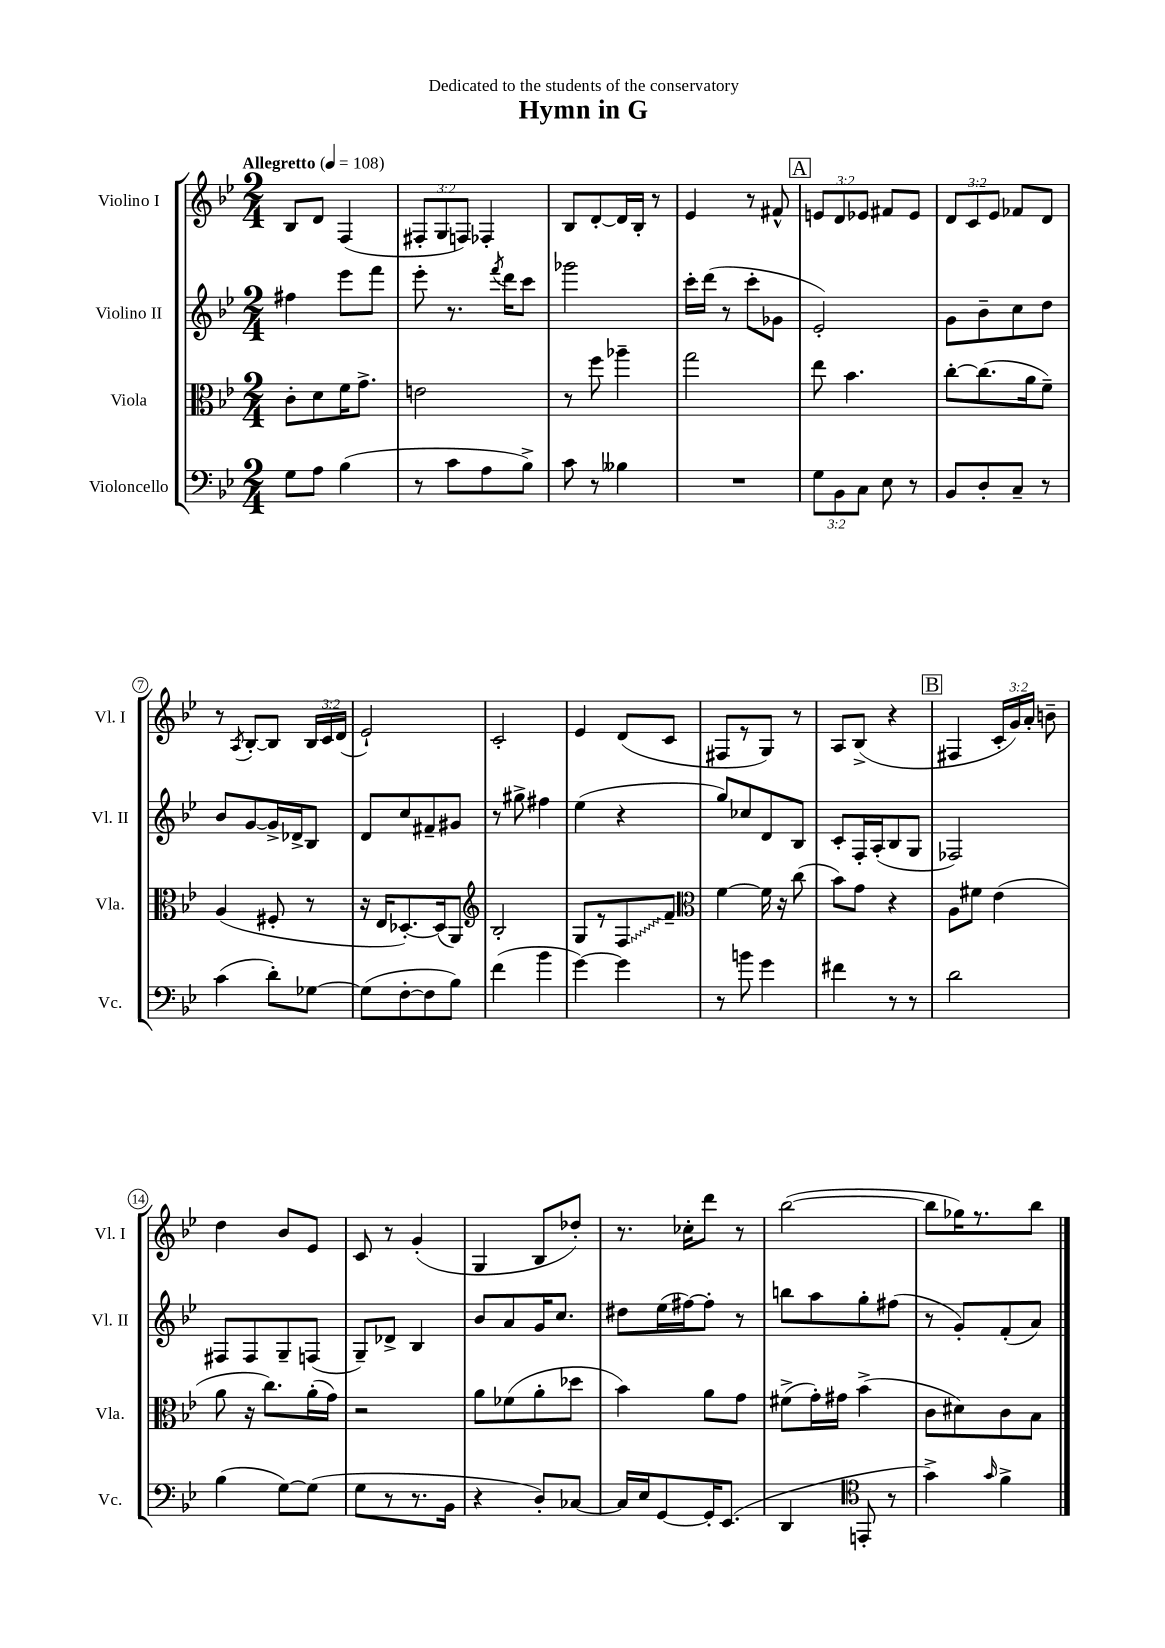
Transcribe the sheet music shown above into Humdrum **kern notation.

**kern	**kern	**kern	**kern
*staff4	*staff3	*staff2	*staff1
*clefF4	*clefC3	*clefG2	*clefG2
*k[b-e-]	*k[b-e-]	*k[b-e-]	*k[b-e-]
*M2/4	*M2/4	*M2/4	*M2/4
*MM108	*MM108	*MM108	*MM108
8G\L	8c'\L	4ff#\	8B-/L
8A\J	8d\	.	8d/J
(4B-\	16f\K	8eee-\L	(4F/
.	8.g^\J	.	.
.	.	8fff\J	.
=	=	=	=
8r	2e\	8eee-'\	12F#'/L
.	.	.	12G/
8c\L	.	8.r	.
.	.	.	12F/J)
8A\	.	.	4F-'/
.	.	8qfff/	.
.	.	16ddd\LK	.
8B-^\J)	.	8ccc\J	.
=	=	=	=
8c\	8r	2ggg-\	8B-/L
8r	8ff\	.	[8d'/
4B--\	4aa-~\	.	16d/]L
.	.	.	16B-'/JJ
.	.	.	8r
=	=	=	=
2r	2gg\	16ccc'\LL	4e-/
.	.	(16ddd\JJ	.
.	.	8r	.
.	.	8ccc'\L	8r
.	.	8g-\J	8f#^^/
=	=	=	=
12G\L	8ee-\	2e-'/)	12e/L
12BB-\	.	.	12d/
.	4.b-\	.	.
12C\J	.	.	12e-/J
8E-\	.	.	8f#/L
8r	.	.	8e-/J
=	=	=	=
8BB-/L	[8cc'\L	8g\L	12d/L
.	.	.	12c/
8D'/	(8.cc\]	8b-~\	.
.	.	.	12e-/J
8C~/J	.	8cc\	8f-/L
.	16a\k	.	.
8r	8f~\J)	8dd\J	8d/J
=	=	=	=
(4c\	(4A/	8b-/L	8r
.	.	.	8qA/
.	.	[8g/	[8B-'/L
8d'\L)	8F#'/	16g^/]L	8B-/]J
.	.	16d-^/J	.
[8G-\J	8r	8B-/J	24B-/LL
.	.	.	24c/
.	.	.	(24d/JJ
=	=	=	=
(8G-\]L	16r	8d/L	2e-`/)
.	16E-/LK	.	.
[8F'\	[8.D-'/)	8cc/	.
8F\]	.	8f#~/	.
.	(16D-/]k	.	.
8B-\J)	8AA/J)	8g#/J	.
=	=	=	=
*	*clefG2	*	*
(4f\	2B-'/	8r	2c'/
.	.	8gg#^\	.
4b-\	.	4ff#\	.
=	=	=	=
[4g\)	8G/L	(4ee-\	4e-/
.	8r	.	.
4g\]	8F/	4r	(8d/L
.	8f~/J	.	8c/J
=	=	=	=
*	*clefC3	*	*
8r	[4f\	8gg/L)	8F#/L
8b\	.	8cc-/	8r
4g\	16f\]	8d/	8G/J)
.	16r	.	.
.	(8cc\	8B-/J	8r
=	=	=	=
4f#\	8b-\L)	8c'/L	8A/L
.	8g\J	16F'/L	(8B-^/J
.	.	(16A'/J	.
8r	4r	8B-/	4r
8r	.	8G/J	.
=	=	=	=
2d\	8A\L	2F-/)	4F#/
.	8f#\J	.	.
.	(4e-\	.	24c'/LL
.	.	.	24g/)
.	.	.	24a'/JJ
.	.	.	8b~\
=	=	=	=
(4B-\	8a\	8F#/L	4dd\
.	16r	8F#/	.
.	8.cc\L)	.	.
[8G\L)	.	8G~/	8b-/L
(8G\]J	(16a'\L	(8F/J	8e-/J
.	16g\JJ)	.	.
=	=	=	=
8G\L	2r	8G~/L)	8c/
8r	.	8d-^/J	8r
8.r	.	4B-/	(4g'/
16BB-\Jk	.	.	.
=	=	=	=
4r	8a\L	8b-/L	4G/
.	(8f-\	8a/	.
8D'/L)	8a'\	16g/K	8B-/L
.	.	8.cc/J	.
[8C-/J	8dd-\J	.	8dd-'/J)
=	=	=	=
16C-/]LL	4b-\)	8dd#\L	8.r
16E-/J	.	.	.
[8GG/	.	(16ee-\L	.
.	.	[16ff#\J)	16cc-'\LK
16GG'/]K	8a\L	8ff#'\]J	8ddd\J
(8.EE-/J	.	.	.
.	8g\J	8r	8r
=	=	=	=
4DD/	(8f#^\L	8bb\L	([2bb-\
.	16g'\L)	8aa\	.
.	16g#\JJ	.	.
*clefC4	*	*	*
8EE'/	(4b-^\	8gg'\	.
8r	.	(8ff#\J	.
=	=	=	=
4g^\)	8c\L	8r	8bb-\]L
.	8d#\)	8g'/L)	16gg-\K)
.	.	.	8.r
16qqg/	.	.	.
4f^\	8c\	(8f'/	.
.	8B-\J	8a/J)	8bb-\J
==	==	==	==
*-	*-	*-	*-
